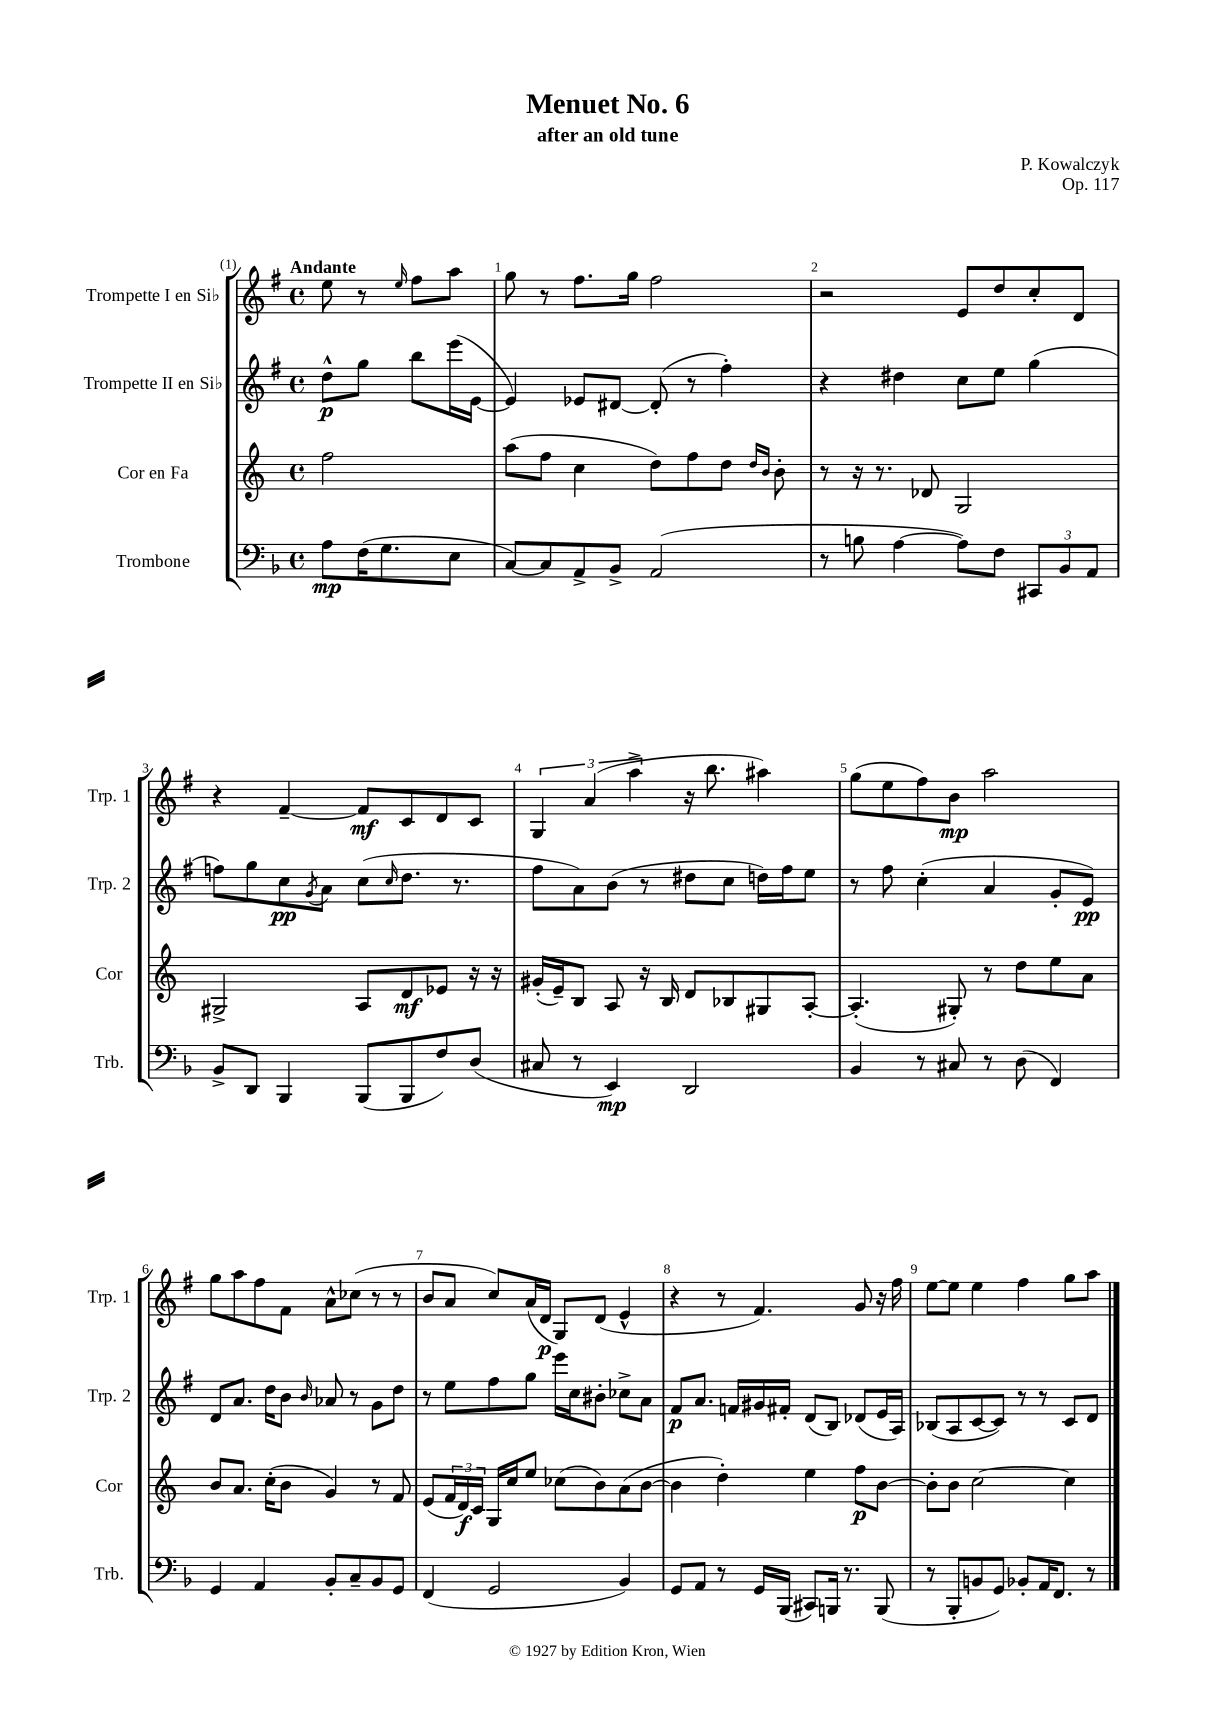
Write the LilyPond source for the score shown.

\header { title = "Menuet No. 6" composer = "P. Kowalczyk" subtitle = "after an old tune" opus = "Op. 117" }
<<
\new StaffGroup <<
\new Staff = "s0" \with { instrumentName = "Trompette I en Sib" shortInstrumentName = "Trp. 1" } {
    \clef treble \key g \major \defaultTimeSignature \time 4/4 \partial 2 \tempo "Andante"
    e''8 r8 \grace { e''16 } fis''8 a''8 |
    g''8 r8 fis''8. g''16 fis''2 |
    r2 e'8 d''8 c''8-. d'8 |
    r4 fis'4~-- fis'8\mf c'8 d'8 c'8 |
    \tuplet 3/2 { g4 a'4( a''4-> } r16 b''8. ais''4) |
    g''8( e''8 fis''8) b'8\mp a''2 |
    g''8 a''8 fis''8 fis'8 a'8-^ ces''8( r8 r8 |
    b'8 a'8 c''8) a'16( d'16\p g8) d'8( e'4-^ |
    r4 r8 fis'4.) g'8 r16 fis''16 |
    e''8~ e''8 e''4 fis''4 g''8 a''8 \bar "|." |
}
\new Staff = "s1" \with { instrumentName = "Trompette II en Sib" shortInstrumentName = "Trp. 2" } {
    \clef treble \key g \major \defaultTimeSignature \time 4/4 \partial 2
    d''8-^\p g''8 b''8 e'''16( e'16~ |
    e'4) ees'8 dis'8~ dis'8-.( r8 fis''4-.) |
    r4 dis''4 c''8 e''8 g''4( |
    f''8) g''8 c''8\pp \acciaccatura { g'8 } a'8 c''8( \grace { c''16 } d''8. r8. |
    fis''8 a'8) b'8( r8 dis''8 c''8 d''16) fis''16 e''8 |
    r8 fis''8 c''4-.( a'4 g'8-. e'8\pp) |
    d'8 a'8. d''16 b'8 \grace { b'16 } aes'8 r8 g'8 d''8 |
    r8 e''8 fis''8 g''8 e'''16 c''16 bis'8-. ces''8-> a'8 |
    fis'8\p a'8. f'16 gis'16 fis'16-. d'8( b8) des'8( e'16 a16) |
    bes8( a8 c'8~ c'8) r8 r8 c'8 d'8 \bar "|." |
}
\new Staff = "s2" \with { instrumentName = "Cor en Fa" shortInstrumentName = "Cor" } {
    \clef treble \key c \major \defaultTimeSignature \time 4/4 \partial 2
    f''2 |
    a''8( f''8 c''4 d''8) f''8 d''8 \grace { d''16 b'16 } b'8-. |
    r8 r16 r8. des'8 g2 |
    gis2-> a8 d'8\mf ees'8 r16 r16 |
    gis'16-.( e'16--) b8 a8 r16 b16 d'8 bes8 gis8 a8~-. |
    a4.-.( gis8-.) r8 d''8 e''8 a'8 |
    b'8 a'8. c''16-.( b'8 g'4) r8 f'8 |
    e'8( \tuplet 3/2 { f'16 d'16\f) c'16 } g16 c''16 e''8 ces''8( b'8) a'8( b'8~ |
    b'4 d''4-.) e''4 f''8\p b'8~ |
    b'8-. b'8 c''2~ c''4 \bar "|." |
}
\new Staff = "s3" \with { instrumentName = "Trombone" shortInstrumentName = "Trb." } {
    \clef bass \key f \major \defaultTimeSignature \time 4/4 \partial 2
    a8\mp f16( g8. e8 |
    c8~) c8 a,8-> bes,8-> a,2( |
    r8 b8 a4~ a8) f8 \tuplet 3/2 { cis,8 bes,8 a,8 } |
    bes,8-> d,8 bes,,4 bes,,8( bes,,8 f8) d8( |
    cis8 r8 e,4\mp) d,2 |
    bes,4 r8 cis8 r8 d8( f,4) |
    g,4 a,4 bes,8-. c8-- bes,8 g,8 |
    f,4( g,2 bes,4) |
    g,8 a,8 r8 g,16 bes,,16( cis,8) b,,16 r8. b,,8( |
    r8 bes,,8-. b,8 g,8) bes,8-. a,16 f,8. r8 \bar "|." |
}
>>
>>
\layout { \context { \Score \override BarNumber.break-visibility = ##(#f #t #t) barNumberVisibility = #all-bar-numbers-visible } }
